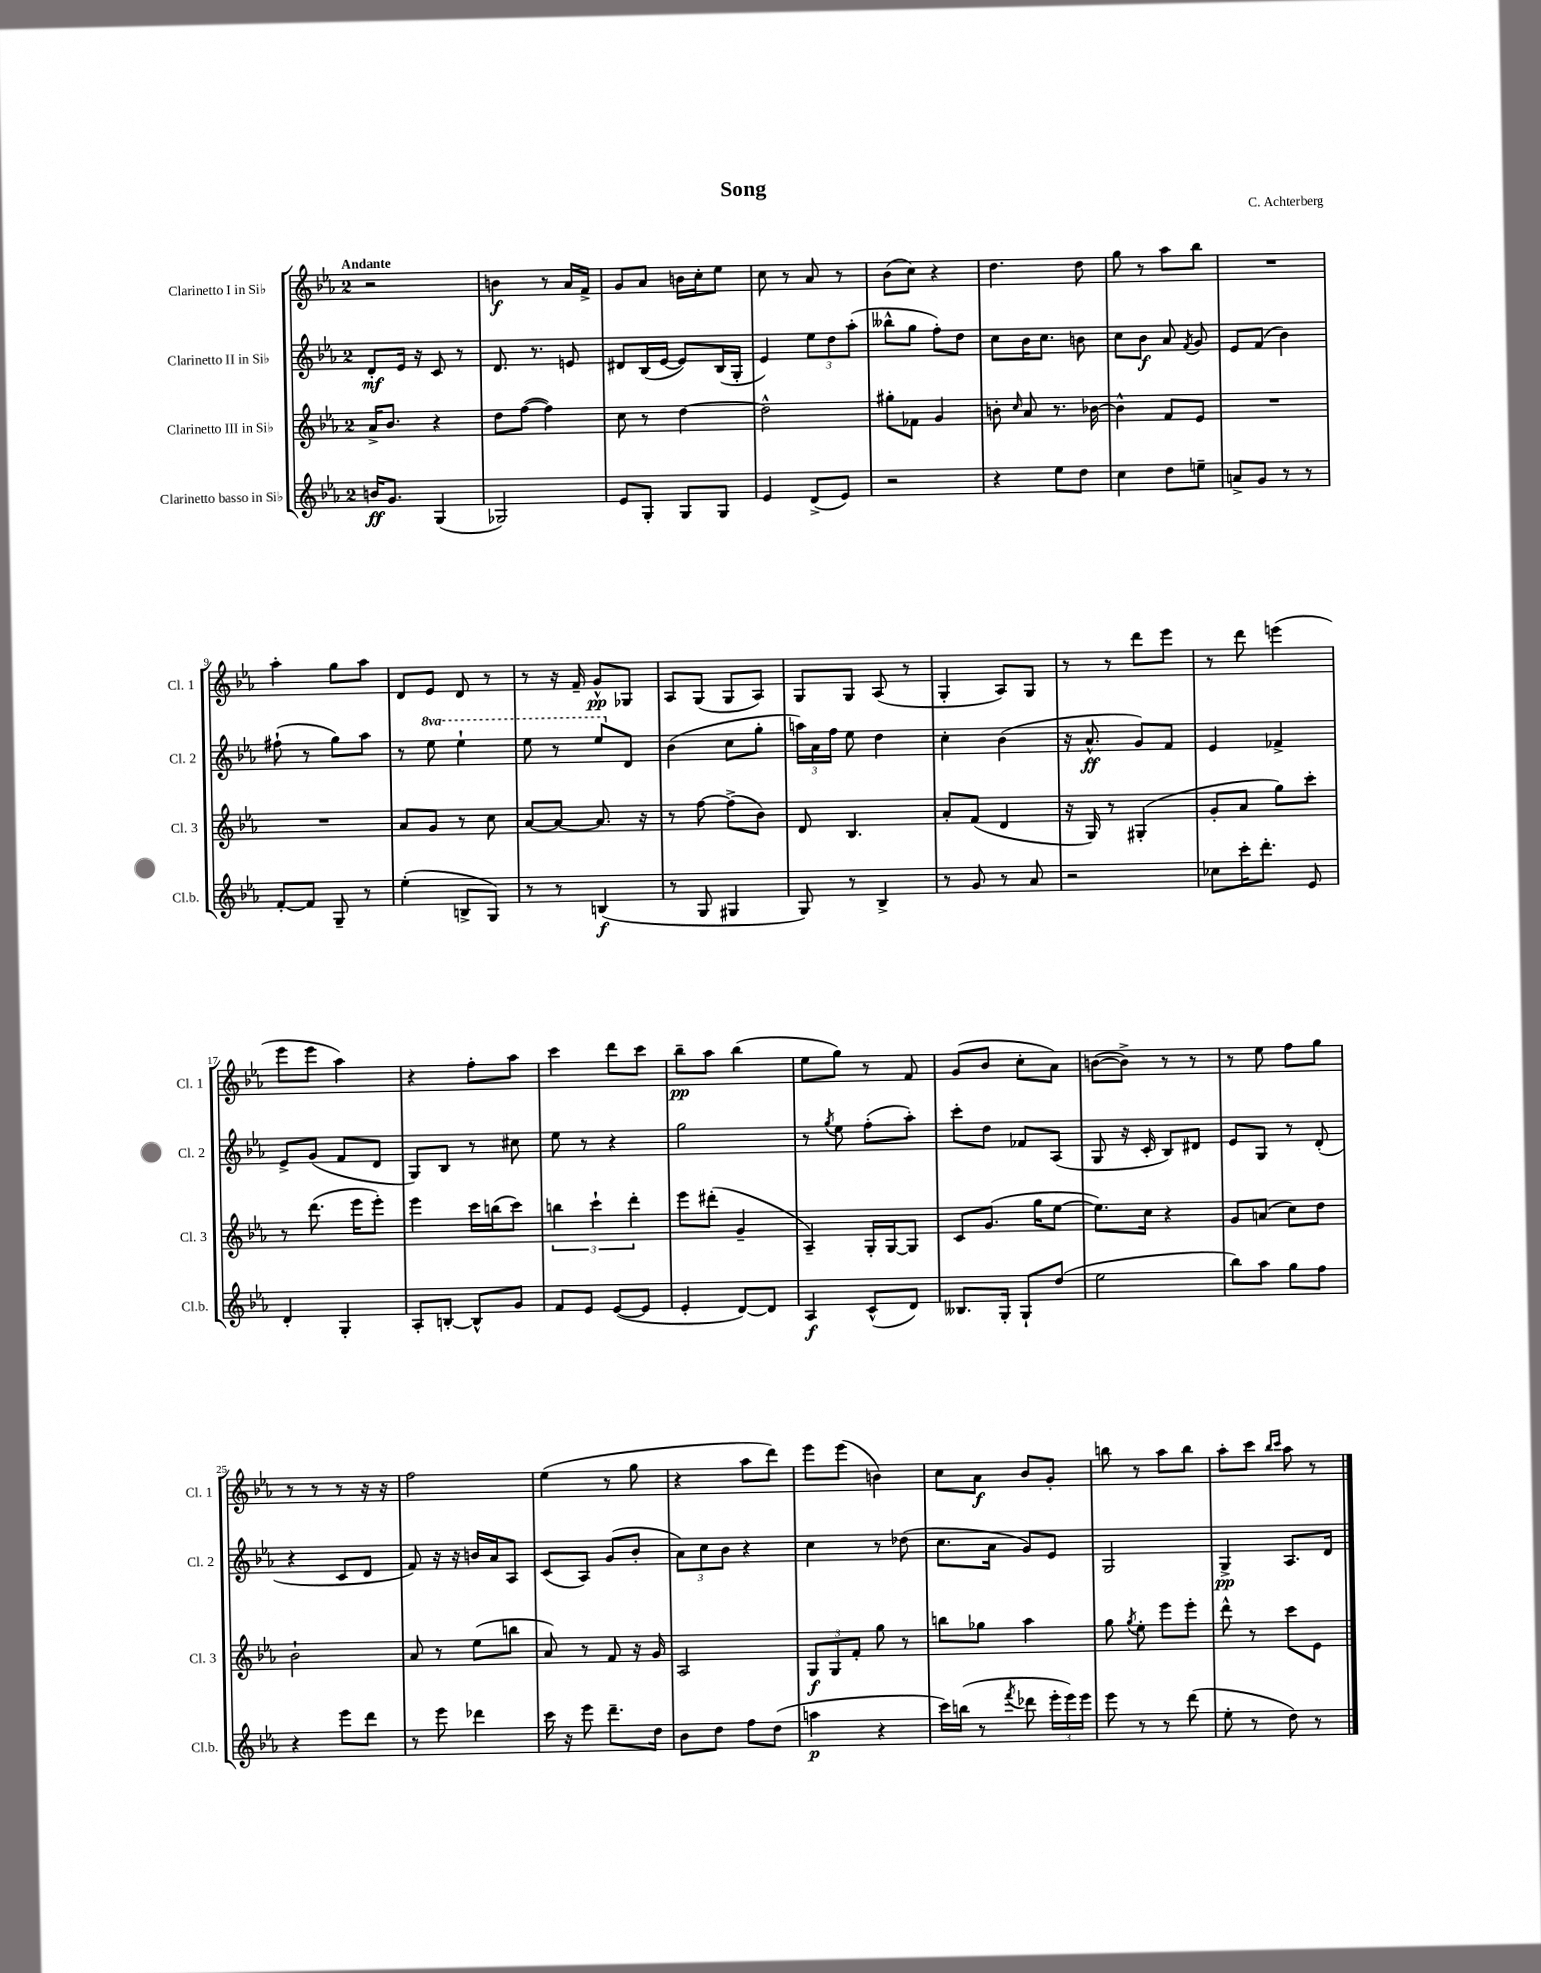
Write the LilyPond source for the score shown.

\header { title = "Song" composer = "C. Achterberg" }
<<
\new StaffGroup <<
\new Staff = "s0" \with { instrumentName = "Clarinetto I in Sib" shortInstrumentName = "Cl. 1" } {
    \clef treble \key ees \major \once \override Staff.TimeSignature.style = #'single-digit \time 2/4 \tempo "Andante"
    \autoBeamOff r2 |
    b'4\f r8 aes'16[ f'16]-> |
    g'8[ aes'8] b'16[ c''16-. ees''8] |
    c''8 r8 aes'8 r8 |
    bes'8[( c''8]) r4 |
    d''4. d''8 |
    g''8 r8 aes''8[ bes''8] |
    R2 |
    aes''4-. g''8[ aes''8] |
    d'8[ ees'8] d'8 r8 |
    r8 r16 f'16-- g'8[-^\pp ges8] |
    aes8[ g8]( g8[ aes8]) |
    g8[ g8] aes8( r8 |
    g4-. aes8[) g8] |
    r8 r8 d'''8[ ees'''8] |
    r8 d'''8 e'''4( |
    ees'''8[ ees'''8] aes''4) |
    r4 f''8[-. aes''8] |
    c'''4 d'''8[ c'''8] |
    bes''8[--\pp aes''8] bes''4( |
    ees''8[ g''8]) r8 f'8 |
    g'8[( bes'8] c''8[-. aes'8]) |
    b'8[~( b'8]->) r8 r8 |
    r8 ees''8 f''8[ g''8] |
    r8 r8 r8 r16 r16 |
    f''2 |
    ees''4( r8 g''8 |
    r4 aes''8[ d'''8]) |
    ees'''8[ ees'''8]( b'4) |
    c''8[ aes'8]\f bes'8[ g'8]-. |
    b''8 r8 aes''8[ b''8] |
    aes''8[-. c'''8] \grace { bes''16[ c'''16] } aes''8 r8 \bar "|." |
}
\new Staff = "s1" \with { instrumentName = "Clarinetto II in Sib" shortInstrumentName = "Cl. 2" } {
    \clef treble \key ees \major \once \override Staff.TimeSignature.style = #'single-digit \time 2/4 \set Staff.ottavationMarkups = #ottavation-simple-ordinals
    \autoBeamOff d'8[-.\mf ees'16] r16 c'8 r8 |
    d'8. r8. e'8 |
    dis'8[ bes16( ees'16]~ ees'8[) bes16( g16]-. |
    ees'4) \tuplet 3/2 { ees''8[ d''8 aes''8]-.( } |
    beses''8[-^ g''8] f''8[-.) d''8] |
    c''8[ bes'16 c''8.] b'8 |
    c''8[ bes'8]\f aes'8 \acciaccatura { f'8 } g'8 |
    ees'8[ f'8]( bes'4) |
    fis''8-!( r8 g''8[) aes''8] |
    r8 \ottava #1 ees'''8 ees'''4-! |
    ees'''8 r8 ees'''8[ \ottava #0 d'8] |
    bes'4( c''8[ g''8]-. |
    \tuplet 3/2 { a''16[) aes'16 f''16] } ees''8 d''4 |
    c''4-. bes'4( |
    r16 aes'8.-^\ff g'8[) f'8] |
    ees'4 fes'4-> |
    ees'8[-> g'8]( f'8[ d'8] |
    g8[) bes8] r8 cis''8 |
    ees''8 r8 r4 |
    g''2 |
    r8 \acciaccatura { g''8 } ees''8 f''8[-.( aes''8]-.) |
    c'''8[-. d''8] fes'8[ aes8]( |
    g8 r16 c'16-. bes8[) dis'8] |
    ees'8[ g8] r8 d'8-.( |
    r4 c'8[ d'8] |
    f'8) r16 r16 b'16[ aes'16 aes8] |
    c'8[( aes8]) g'8[( bes'8]-. |
    \tuplet 3/2 { aes'8[) c''8 bes'8] } r4 |
    c''4 r8 des''8( |
    c''8.[ aes'16] g'8[) ees'8] |
    g2 |
    g4->\pp aes8.[ d'16] \bar "|." |
}
\new Staff = "s2" \with { instrumentName = "Clarinetto III in Sib" shortInstrumentName = "Cl. 3" } {
    \clef treble \key ees \major \once \override Staff.TimeSignature.style = #'single-digit \time 2/4
    \autoBeamOff aes'16[-> bes'8.] r4 |
    d''8[ f''8]~( f''4) |
    c''8 r8 d''4~ |
    d''2-^ |
    gis''8[-. fes'8] g'4 |
    b'8-. \grace { c''16 } aes'8 r8. bes'16~ |
    bes'4-^ f'8[ ees'8] |
    R2 |
    R2 |
    aes'8[ g'8] r8 c''8 |
    aes'8[~ aes'8]~ aes'8. r16 |
    r8 f''8~ f''8[->( bes'8]) |
    d'8 bes4. |
    aes'8[-. f'8]( d'4 |
    r16 g16) r8 gis4-.( |
    g'8[-. aes'8] g''8[) c'''8]-. |
    r8 d'''8.( ees'''16[ ees'''8]-.) |
    ees'''4 c'''16[ b''16( c'''8]) |
    \tuplet 3/2 { b''4 c'''4-! d'''4-. } |
    ees'''8[ dis'''8]-.( g'4-- |
    aes4--) g16[-. g16~ g8] |
    c'8[ g'8.]( g''16[ ees''8]~ |
    ees''8.[) c''16] r4 |
    g'8[ a'8]( c''8[) d''8] |
    bes'2-! |
    aes'8 r8 ees''8[( b''8] |
    aes'8) r8 f'8 r16 g'16 |
    aes2 |
    \tuplet 3/2 { g8[\f g8 f'8]-. } g''8 r8 |
    b''8[ ges''8] aes''4 |
    g''8 \acciaccatura { g''8 } ees''8-. ees'''8[ ees'''8]-. |
    d'''8-^ r8 c'''8[ ees'8] \bar "|." |
}
\new Staff = "s3" \with { instrumentName = "Clarinetto basso in Sib" shortInstrumentName = "Cl.b." } {
    \clef treble \key ees \major \once \override Staff.TimeSignature.style = #'single-digit \time 2/4
    \autoBeamOff b'16[\ff g'8.] g4( |
    ges2) |
    ees'8[ g8]-. g8[ g8] |
    ees'4 d'8[->( ees'8]) |
    r2 |
    r4 ees''8[ d''8] |
    c''4 d''8[ e''8]-- |
    a'8[-> g'8] r8 r8 |
    f'8[~-. f'8] g8-- r8 |
    ees''4-.( b8[-> g8]) |
    r8 r8 b4\f( |
    r8 g8 gis4 |
    g8) r8 bes4-> |
    r8 g'8 r8 aes'8 |
    r2 |
    ces''8[ c'''16-. d'''8.]-. ees'8 |
    d'4-. g4-. |
    aes8[-. b8]~-. b8[-^ g'8] |
    f'8[ ees'8] ees'8[~( ees'8] |
    ees'4-. d'8[~) d'8] |
    aes4\f c'8[-^( d'8]) |
    beses8.[ g16]-. g8[-! d''8]( |
    ees''2 |
    bes''8[) aes''8] g''8[ f''8] |
    r4 ees'''8[ d'''8] |
    r8 ees'''8 des'''4 |
    c'''16 r16 ees'''8 d'''8.[-- d''16] |
    bes'8[ d''8] f''8[ d''8]( |
    a''4\p r4 |
    c'''16[) b''16]( r8 \acciaccatura { f'''8 } des'''8 \tuplet 3/2 { ees'''16[-. ees'''16) ees'''16] } |
    ees'''8 r8 r8 d'''8( |
    ees''8-. r8 d''8) r8 \bar "|." |
}
>>
>>
